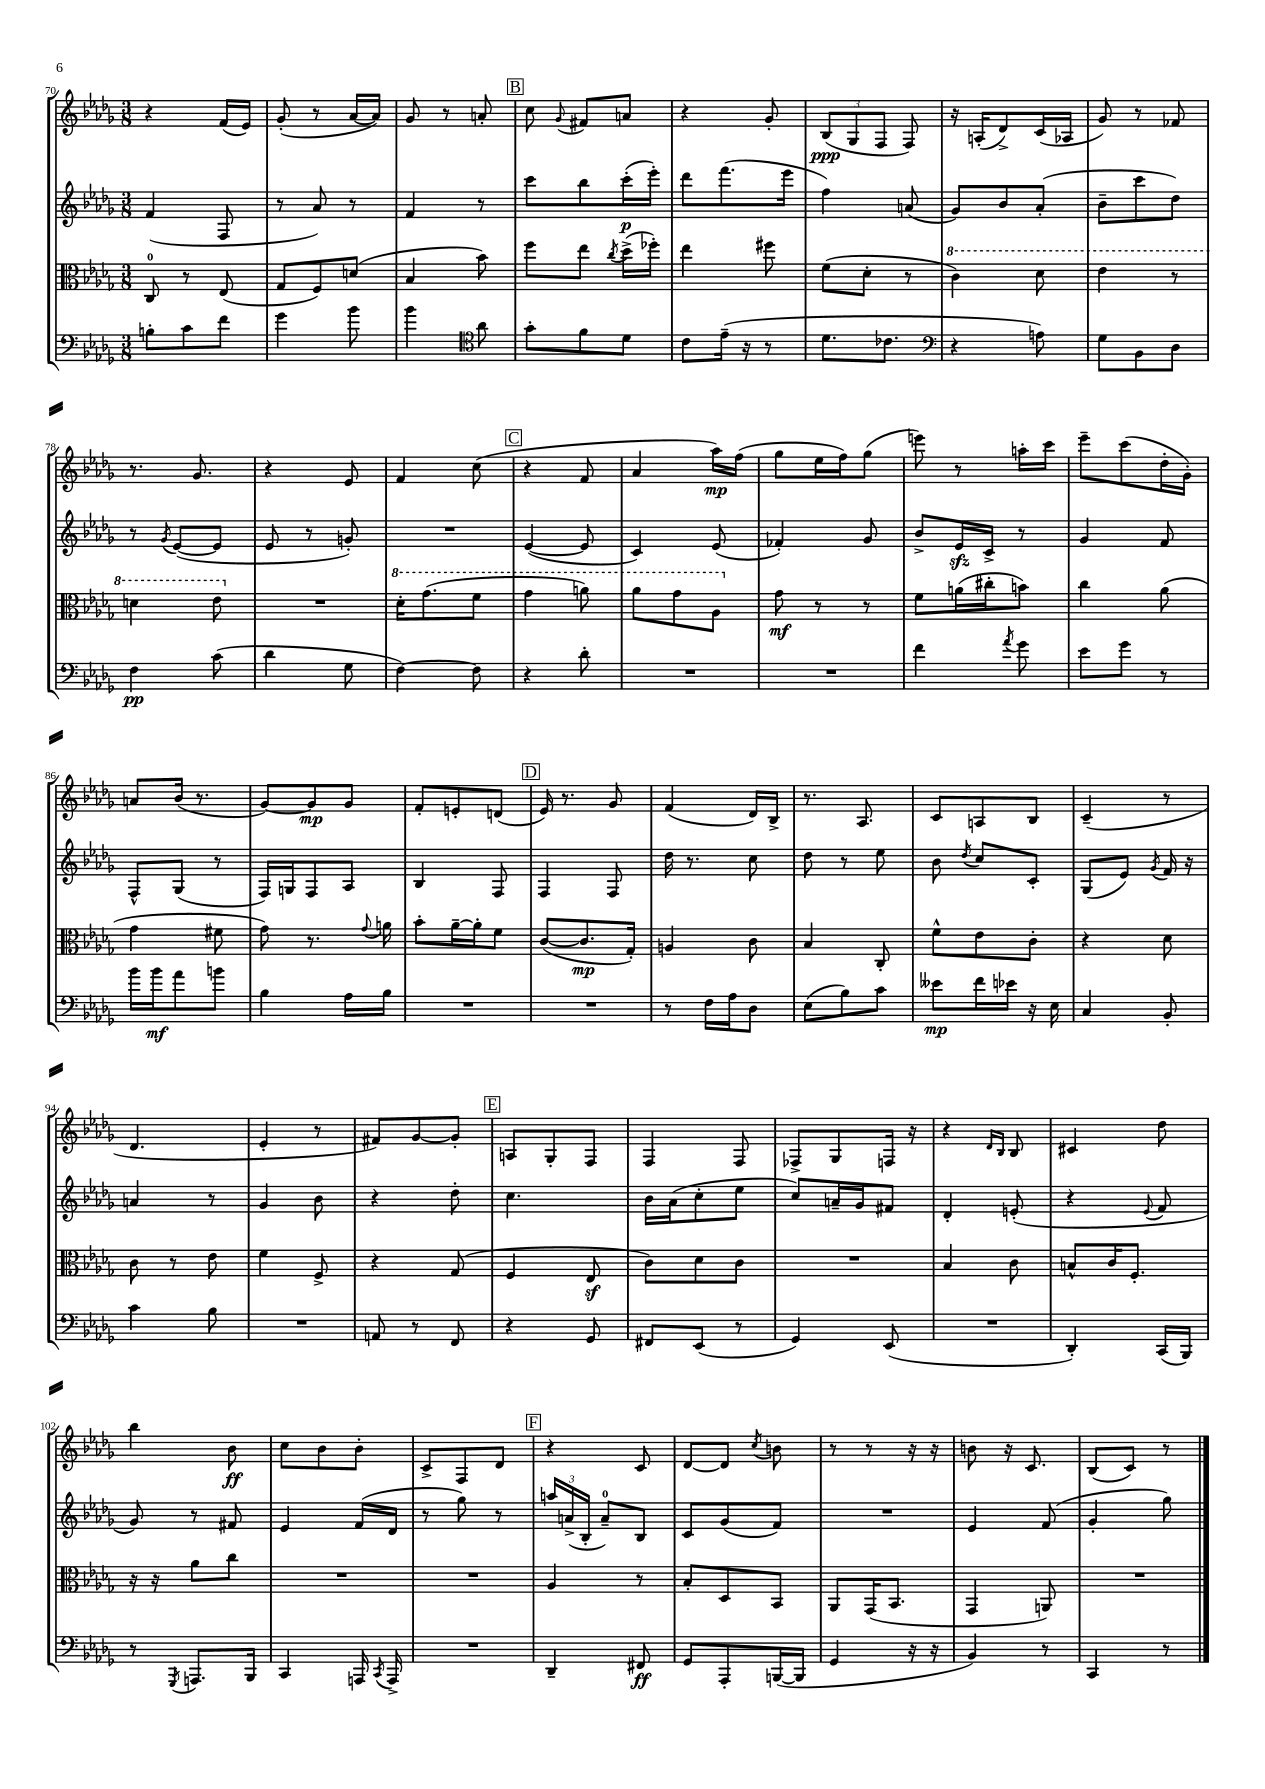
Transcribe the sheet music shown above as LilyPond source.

<<
\new StaffGroup <<
\new Staff = "s0" {
    \clef treble \key des \major \numericTimeSignature \time 3/8
    \autoBeamOff r4 f'16[( ees'16]) |
    ges'8-.( r8 aes'16[~ aes'16]) |
    ges'8 r8 a'8-. |
    \mark \markup { \box "B" } c''8 \appoggiatura { ges'8 } fis'8[ a'8] |
    r4 ges'8-. |
    \tuplet 3/2 { bes8[\ppp( ges8 f8] } f8) |
    r16 a16[-.( des'8->) c'16( aes16] |
    ges'8) r8 fes'8 |
    r8. ges'8. |
    r4 ees'8 |
    f'4 c''8( |
    \mark \markup { \box "C" } r4 f'8 |
    aes'4 aes''16[\mp) f''16]( |
    ges''8[ ees''16 f''16) ges''8]( |
    e'''8) r8 a''16[-. c'''16] |
    ees'''8[-- c'''8( des''16-. ges'16]-.) |
    a'8[ bes'16]( r8. |
    ges'8[~) ges'8\mp ges'8] |
    f'8[-. e'8-. d'8]( |
    \mark \markup { \box "D" } ees'16) r8. ges'8 |
    f'4( des'16[) bes16]-> |
    r8. aes8. |
    c'8[ a8 bes8] |
    c'4--( r8 |
    des'4. |
    ees'4-. r8 |
    fis'8[) ges'8~ ges'8]-. |
    \mark \markup { \box "E" } a8[ ges8-. f8] |
    f4 f8 |
    fes8[-> ges8 f16] r16 |
    r4 \grace { des'16[ bes16] } bes8 |
    cis'4 des''8 |
    bes''4 bes'8\ff |
    c''8[ bes'8 bes'8]-. |
    c'8[-> f8 des'8] |
    \mark \markup { \box "F" } r4 c'8 |
    des'8[~ des'8] \acciaccatura { c''8 } b'8 |
    r8 r8 r16 r16 |
    b'8 r16 c'8. |
    bes8[( c'8]) r8 \bar "|." |
}
\new Staff = "s1" {
    \clef treble \key des \major \numericTimeSignature \time 3/8
    \autoBeamOff f'4( f8 |
    r8 aes'8) r8 |
    f'4 r8 |
    \mark \markup { \box "B" } c'''8[ bes''8 c'''16-.\p( ees'''16]-.) |
    des'''8[ f'''8.( ees'''16] |
    f''4) a'8( |
    ges'8[) bes'8 aes'8]-.( |
    bes'8[-- c'''8 des''8]) |
    r8 \acciaccatura { ges'8 } ees'8[~( ees'8] |
    ees'8 r8 g'8-.) |
    R4. |
    \mark \markup { \box "C" } ees'4~( ees'8 |
    c'4) ees'8( |
    fes'4-.) ges'8 |
    bes'8[-> ees'16\sfz c'16]-> r8 |
    ges'4 f'8 |
    f8[-^ ges8]( r8 |
    f16[) g16 f8 aes8] |
    bes4 f8 |
    \mark \markup { \box "D" } f4 f8 |
    des''16 r8. c''8 |
    des''8 r8 ees''8 |
    bes'8 \acciaccatura { des''8 } c''8[ c'8]-. |
    ges8[( ees'8]) \acciaccatura { ges'8 } f'16 r16 |
    a'4 r8 |
    ges'4 bes'8 |
    r4 des''8-. |
    \mark \markup { \box "E" } c''4. |
    bes'16[ aes'16( c''8-. ees''8] |
    c''8[) a'16-- ges'16 fis'8] |
    des'4-. e'8-.( |
    r4 \appoggiatura { ees'8 } f'8 |
    ges'8) r8 fis'8 |
    ees'4 f'16[( des'16] |
    r8 ges''8) r8 |
    \mark \markup { \box "F" } \tuplet 3/2 { a''16[ a'16->( bes16]-. } a'8[-0--) bes8] |
    c'8[ ges'8( f'8]) |
    R4. |
    ees'4 f'8( |
    ges'4-. ges''8) \bar "|." |
}
\new Staff = "s2" {
    \clef alto \key des \major \numericTimeSignature \time 3/8
    \autoBeamOff c8-0 r8 ees8( |
    ges8[ f8) d'8]( |
    bes4 bes'8) |
    \mark \markup { \box "B" } f''8[ ees''8] \acciaccatura { c''8 } des''16[->( fes''16]-.) |
    ees''4 fis''8 |
    f'8[( des'8]-. r8 |
    \ottava #1 c''4) des''8 |
    ees''4 r8 |
    d''4 ees''8 \ottava #0 |
    R4. |
    \ottava #1 des''16[-. ges''8.( f''8] |
    \mark \markup { \box "C" } ges''4 a''8) |
    aes''8[ ges''8 aes'8] \ottava #0 |
    ges'8\mf r8 r8 |
    f'8[ a'16( cis''16-. b'8]) |
    c''4 aes'8( |
    ges'4 fis'8 |
    ges'8) r8. \appoggiatura { ges'8 } a'16 |
    bes'8[-. aes'16~-- aes'16-. f'8] |
    \mark \markup { \box "D" } c'8[~( c'8.\mp ges16]-.) |
    a4 c'8 |
    bes4 c8-. |
    f'8[-^ ees'8 c'8]-. |
    r4 des'8 |
    c'8 r8 ees'8 |
    f'4 f8-> |
    r4 ges8( |
    \mark \markup { \box "E" } f4 ees8\sf |
    c'8[) des'8 c'8] |
    R4. |
    bes4 c'8 |
    b8[-^ c'16 f8.]-. |
    r16 r16 aes'8[ c''8] |
    R4. |
    R4. |
    \mark \markup { \box "F" } aes4 r8 |
    bes8[-. des8 bes,8] |
    aes,8[ ges,16( bes,8.] |
    ges,4 a,8) |
    R4. \bar "|." |
}
\new Staff = "s3" {
    \clef bass \key des \major \numericTimeSignature \time 3/8
    \autoBeamOff b8[-. c'8 f'8] |
    ges'4 bes'8 |
    bes'4 \clef tenor aes'8 |
    \mark \markup { \box "B" } ges'8[-. f'8 des'8] |
    c'8[ ees'16]--( r16 r8 |
    des'8.[ ces'8.] |
    \clef bass r4 a8) |
    ges8[ bes,8 des8] |
    f4\pp c'8( |
    des'4 ges8 |
    f4~) f8 |
    \mark \markup { \box "C" } r4 des'8-. |
    R4. |
    R4. |
    f'4 \acciaccatura { aes'8 } ges'8 |
    ees'8[ ges'8] r8 |
    bes'16[ bes'16\mf aes'8 b'8] |
    bes4 aes16[ bes16] |
    R4. |
    \mark \markup { \box "D" } R4. |
    r8 f16[ aes16 des8] |
    ees8[( bes8) c'8] |
    eeses'8[\mp f'16 ees'16] r16 ees16 |
    c4 bes,8-. |
    c'4 bes8 |
    R4. |
    a,8 r8 f,8 |
    \mark \markup { \box "E" } r4 ges,8 |
    fis,8[ ees,8]( r8 |
    ges,4) ees,8( |
    R4. |
    des,4-.) c,16[( bes,,16]) |
    r8 \acciaccatura { ges,,8 } a,,8.[ bes,,16] |
    c,4 a,,16 \acciaccatura { c,8 } a,,16-> |
    R4. |
    \mark \markup { \box "F" } des,4-- fis,8\ff |
    ges,8[ aes,,8-. b,,16~( b,,16] |
    ges,4 r16 r16 |
    bes,4) r8 |
    c,4 r8 \bar "|." |
}
>>
>>
\layout { \context { \Score currentBarNumber = #70 } }
